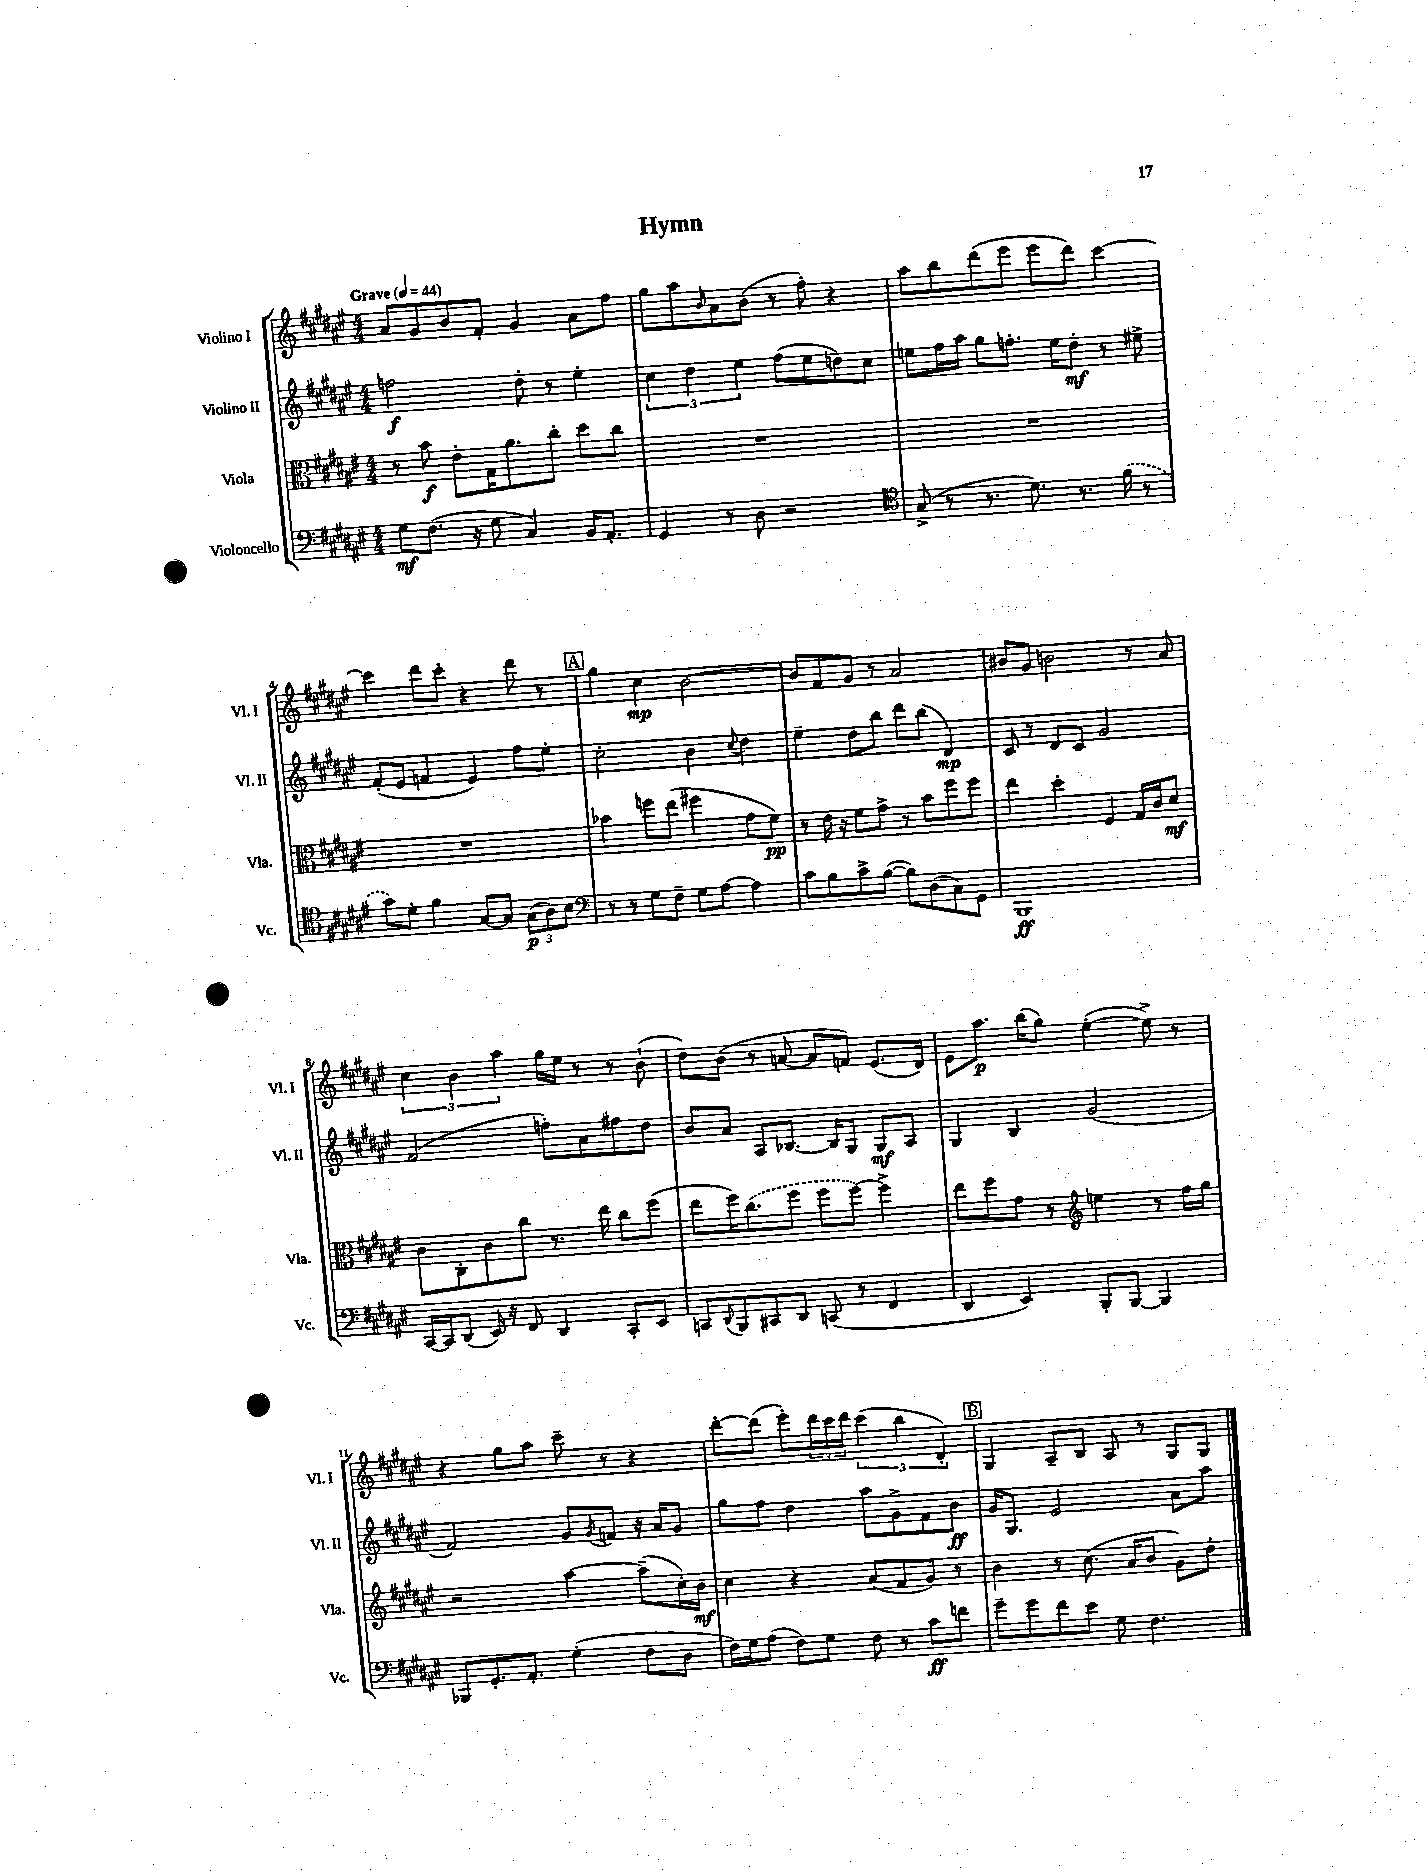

**kern	**kern	**kern	**kern
*staff4	*staff3	*staff2	*staff1
*clefF4	*clefC3	*clefG2	*clefG2
*k[f#c#g#d#a#e#]	*k[f#c#g#d#a#e#]	*k[f#c#g#d#a#e#]	*k[f#c#g#d#a#e#]
*M4/4	*M4/4	*M4/4	*M4/4
*MM44	*MM44	*MM44	*MM44
8G#	8r	2ff	8a#
(8.F#	8b	.	8g#
.	8e#'	.	8b
16r	.	.	.
8G#	16G#	.	8f#'
.	8.a#	.	.
4C#)	.	8dd#'	4g#
.	8cc#'	8r	.
16BB	8dd#	4ee#'	8a#
8.AA#'	.	.	.
.	8cc#	.	8ff#
=	=	=	=
4GG#	1r	6cc#	8gg#
.	.	.	8aa#
.	.	6dd#	.
.	.	.	16qqb
8r	.	.	8a#
.	.	6ee#	.
8D#	.	.	(8b
2r	.	(8ff#	8r
.	.	8ee#	8ff#')
.	.	8dd)	4r
.	.	8cc#	.
=	=	=	=
*clefC4	*	*	*
(8G#^	1r	8ee	8aa#
8r	.	16ff#	8bb
.	.	16aa#	.
8.r	.	8gg#	(8ddd#
.	.	8.ff'	8eee#
8.d#)	.	.	.
.	.	.	8eee#
.	.	16ee	.
8.r	.	8dd#'	8ddd#)
.	.	8r	[4ccc#
(16f#	.	.	.
8r	.	8ee#^	.
=	=	=	=
8g#)	1r	(8f#'	4ccc#]
8d#'	.	8e#	.
4f#	.	4f	8ddd#
.	.	.	8ccc#'
[8G#	.	4e#)	4r
8G#]	.	.	.
(12G#	.	8ff#	8ddd#
12A#)	.	.	.
.	.	8ee#'	8r
12B	.	.	.
=	=	=	=
*clefF4	*	*	*
8r	4b-	2cc#'	4gg#
8r	.	.	.
8G#	8ff	.	4cc#
8F#~	(8ee#	.	.
8G#	4ff#	4b	[2b
[8A#	.	.	.
.	.	8qqcc#	.
4A#]	8g#	4dd#	.
.	8f#)	.	.
=	=	=	=
8c#	8r	4ee#~	8b]
8B	16e#	.	8f#
.	16r	.	.
8c#^	8f#	8dd#	8g#
([8B	8g#^	8bb	8r
8B])	8r	8ddd#	2a#
(8D#	8b	(8bb	.
8C#)	8ff#	4d#)	.
8GG#	8ff#	.	.
=	=	=	=
1BBB	4ee#	8c#	8b#
.	.	8r	8g#
.	4dd#'	8d#	2b
.	.	8c#	.
.	4F#	2g#	.
.	16G#	.	8r
.	16c#	.	.
.	8d#	.	8a#
=	=	=	=
[16CC#	8c#	(2f#	6cc#
16CC#]	.	.	.
(8DD#	8C#'	.	.
.	.	.	6b
16EE#)	8c#	.	.
16r	.	.	.
.	.	.	6aa#
8FF#	8cc#	.	.
4DD#	8.r	8ff')	16gg#
.	.	.	16ee#
.	.	8a#	8r
.	16ee#	.	.
8CC#'	8cc#	8ff#	8r
8EE#	(8ff#	8dd#	(8b`
=	=	=	=
8CC	8ee#	8b	8dd#)
8qqDD#	.	.	.
8BBB	16ff#)	8a#	(8b
.	(8.cc#	.	.
8CC#	.	8A#	8r
8DD#	8ff#	[8.B-	[8a
(8CC	8ff#	.	8a]
.	.	16B-]	.
8r	[8ff#)	8G#	8f)
4FF#	4ff#^]	8G#	(8.e#
.	.	8A#	.
.	.	.	16d#)
=	=	=	=
4DD#	8ee#	4G#	8e#
.	8ff#	.	8.aa#
4EE#)	8g#	4B	.
.	.	.	(16bb
.	8r	.	8gg#)
*	*clefG2	*	*
8BBB'	4ee	(2g#	([4ee#'
[8BBB	.	.	.
4BBB]	8r	.	8ee#^])
.	16ff#	.	8r
.	16gg#	.	.
=	=	=	=
8BBB-	2r	2f#)	4r
8.GG#'	.	.	.
.	.	.	8gg#
8.AA#'	.	.	.
.	.	.	8aa#
(4G#'	[4aa#	8g#	8ccc#~
.	.	8qg#	.
.	.	8f	8r
8F#	(8aa#~]	16r	4r
.	.	16a#	.
8D#	16cc#')	8g#	.
.	16b	.	.
=	=	=	=
16F#)	4cc#	8gg#	[8ddd#'
16G#	.	.	.
(8A#	.	8ff#	(8ddd#]
8F#)	4r	4dd#	8eee#')
8G#	.	.	24ddd#
.	.	.	24ccc#
.	.	.	24ddd#
8F#	(8a#	8aa#	(6ccc#
8r	8f#	8g#^	.
.	.	.	6bb
8c#	8g#)	8f#	.
.	.	.	6d#')
8f	8r	8b	.
=	=	=	=
8g#~	4b	16g#	4G#
.	.	8.G#	.
8g#	.	.	.
8f#	8r	2e#	8A#~
8e#	(8.cc#	.	8B
8G#	.	.	8A#
.	16a#	.	.
4.F#	8b	.	8r
.	8g#)	8a#	8G#
.	8dd#'	8aa#	8G#
==	==	==	==
*-	*-	*-	*-
